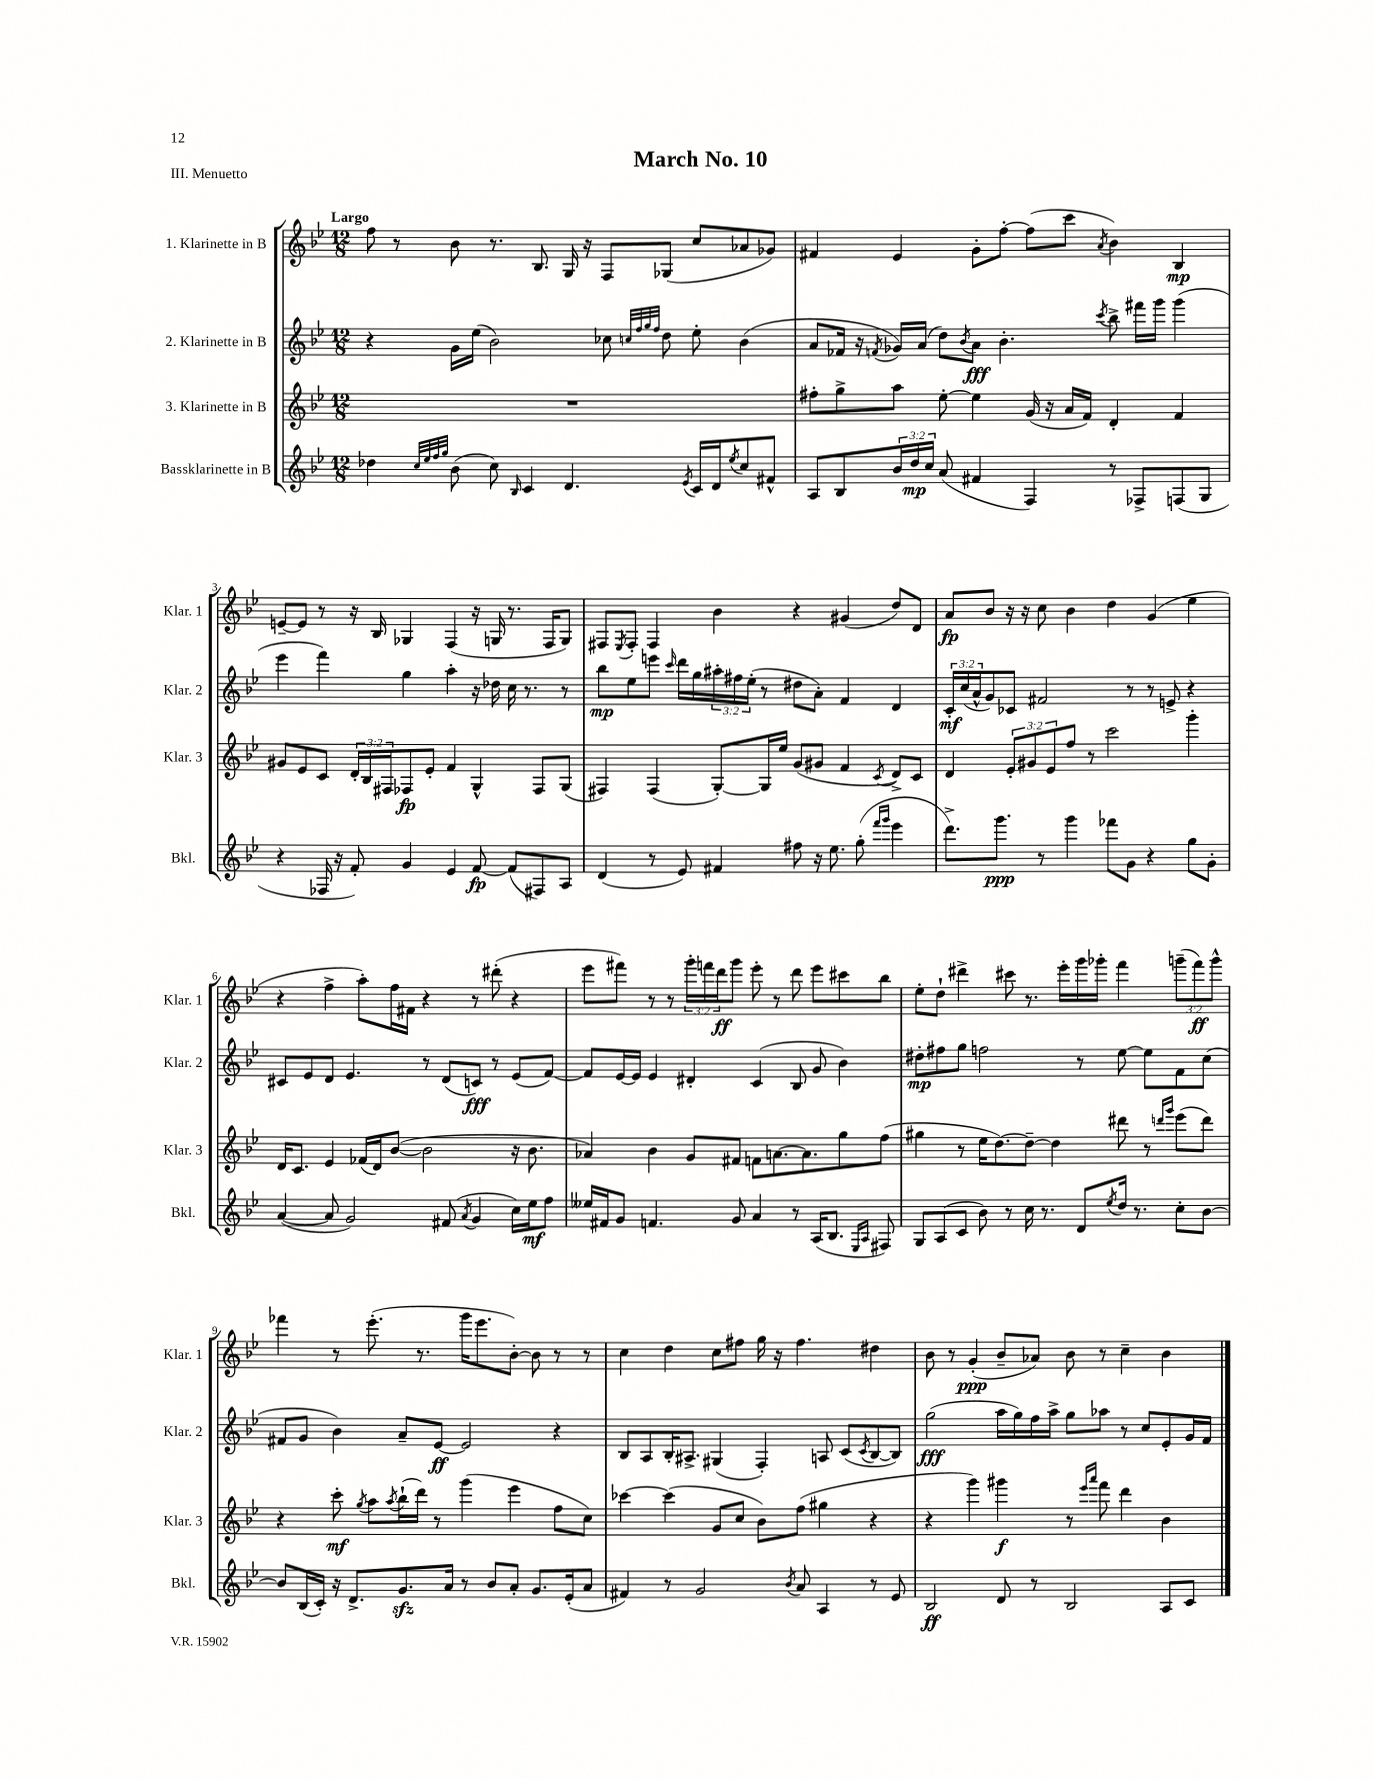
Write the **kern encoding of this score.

**kern	**kern	**kern	**kern
*staff4	*staff3	*staff2	*staff1
*clefG2	*clefG2	*clefG2	*clefG2
*k[b-e-]	*k[b-e-]	*k[b-e-]	*k[b-e-]
*M12/8	*M12/8	*M12/8	*M12/8
4dd-	1.r	4r	8ff
.	.	.	8r
32qqcc	.	.	.
32qqee-	.	.	.
32qqff	.	.	.
32qqgg	.	.	.
(8b-	.	16g	8b-
.	.	(16ee-	.
8cc)	.	2b-)	8.r
16qqB-	.	.	.
4c	.	.	.
.	.	.	8.B-
4.d	.	.	16G
.	.	.	16r
.	.	8cc-	8F
.	.	32qqcc	.
.	.	32qqff	.
.	.	32qqgg	.
.	.	32qqff	.
.	.	8dd	(8G-
8qe-	.	.	.
16c	.	8ee-'	8cc
16d	.	.	.
8qee-	.	.	.
8cc	.	(4b-	8a-
8f#^^	.	.	8g-)
=	=	=	=
8A	8ff#'	8a	4f#
8B-	8gg^	16f-	.
.	.	16r	.
.	.	8qf	.
24b-	8aa	16g-)	4e-
24dd	.	.	.
.	.	(16a	.
24cc	.	.	.
(8a	[8ee-'	8dd)	.
.	.	8qb-	.
4f#	4ee-]	8a	8g'
.	.	4.b-'	[8ff'
4F)	(16g	.	(8ff]
.	16r	.	.
.	16a	.	8ccc
.	16f)	.	.
.	.	8qccc	8qa
8r	4d'	8bb-^	4b-)
8F-^	.	16fff#	.
.	.	16ggg	.
(8F	4f	(4ggg	4B-
8G	.	.	.
=	=	=	=
4r	8g#	4eee-	[8e~
.	8e-	.	8e]
16F-	8c	4fff)	8r
16r	.	.	.
8f')	24d'	.	16r
.	24B-	.	.
.	.	.	16B-
.	24F#	.	.
4g	8F-	4gg	4G-
.	8e-'	.	.
4e-	4f	4aa'	(4F
[8f	4G^^	16r	16r
.	.	16dd-	16G
(8f]	.	16cc	8.r
.	.	8.r	.
8F#)	8F-	.	.
.	.	.	16F
8A	(8G	8r	8G)
=	=	=	=
(4d	4F#)	8bb-	8F#
.	.	.	8qE-
.	.	8ee-	8F#'
8r	(4F#	8eee	4F#
.	.	16qqccc	.
8e-)	.	16ddd	.
.	.	16gg	.
4f#	[8G')	24aa#'	4b-
.	.	24ff#	.
.	.	(24ee-'	.
.	16G]	8r	.
.	16ee-	.	.
8ff#	(8g	8dd#	4r
16r	8g#	8a')	.
8.ee-	.	.	.
.	4f	4f	(4g#
(8gg'	.	.	.
16qqfff	.	.	.
16qqggg	8qc	.	.
4eee-	8d^)	4d	8dd)
.	8c	.	8d
=	=	=	=
8.ddd^)	4d	24c'	8a
.	.	(24cc	.
.	.	24a^^	.
.	.	8g)	8b-
8.ggg	.	.	.
.	12e-'	8c-	16r
.	.	.	16r
.	12g#	.	.
8r	.	2f#	8cc
.	12e-	.	.
4ggg	8ff	.	4b-
.	8r	.	.
8fff-	2ccc	.	4dd
8g	.	8r	.
4r	.	8r	(4g
.	.	8e^	.
8gg	4ggg'	4r	4ee-
8g'	.	.	.
=	=	=	=
([4a	16d	8c#	4r
.	8.c	.	.
.	.	8e-	.
8a]	4e-	8d	4ff^
2g)	.	4.e-	.
.	(16f-	.	8aa')
.	16d)	.	.
.	([8b-	.	16ff
.	.	.	16f#
.	2b-]	8r	4r
(8f#	.	(8d	.
8qa	.	.	.
4g	.	8c)	8r
.	.	8r	(8ddd#'
16cc)	16r	(8e-	4r
16ee-	8.b-	.	.
8ff	.	[8f)	.
=	=	=	=
16ee--	4a-)	8f]	8eee-
16f#	.	.	.
8g	.	[16e-	8fff#)
.	.	16e-]	.
4.f	4b-	4e-	8r
.	.	.	8r
.	8g	4d#'	24ggg'
.	.	.	24fff
.	.	.	24ddd
8g	8f#	.	8ggg
4a	8f	(4c	8eee-'
.	[8.a	.	8r
8r	.	8B-	8ddd
.	8.a]	.	.
(16A	.	8g	8eee-
8.B-	.	.	.
.	8gg	4b-)	8ccc#
16qqE-	.	.	.
16qqA	.	.	.
8F#)	(8ff	.	8bb-
=	=	=	=
8G	4gg#	8dd#'	8ee-'
(8A	.	8ff#	8dd`
8c	8r	8gg	4ddd#^
8b-)	16ee-	2ff	.
.	[8.dd)	.	.
8r	.	.	8ccc#
16cc	8dd~_	.	8.r
8.r	.	.	.
.	4dd]	.	.
.	.	.	16eee-'
8d	.	8r	16ggg
.	.	.	16ggg-'
8qee-	.	.	.
16dd	8ddd#	[8ee-	4fff
8.r	.	.	.
.	8r	8ee-]	.
.	16qqddd	.	.
.	16qqggg	.	.
8cc'	(8eee-	8f	(12ggg~
.	.	.	12fff)
[8b-	8ddd)	(8cc	.
.	.	.	12ggg^^
=	=	=	=
8b-]	4r	8f#	4fff-
(16B-	.	8g	.
16c')	.	.	.
16r	8ccc'	4b-)	8r
8.d^	.	.	.
.	8qgg	.	.
.	8aa	.	(8.eee-'
.	8qaa	.	.
8.g	(16bb-`	8a~	.
.	16ddd)	.	8.r
.	8r	[8e-	.
16a	.	.	.
8r	(4ggg	2e-]	16ggg
.	.	.	8.eee-
8b-	.	.	.
8a'	4eee-	.	[8b-')
8.g	.	.	8b-]
.	8ff	4r	8r
(16e-'	.	.	.
8a	8cc)	.	8r
=	=	=	=
4f#)	[4ccc-	8B-	4cc
.	.	8A	.
8r	(4ccc-]	16B-'	4dd
.	.	8.A#^	.
2g	.	.	.
.	8g	(4G#	8cc
.	8cc	.	8ff#
.	8b-)	4F')	16gg
.	.	.	16r
8qb-	.	.	.
8a	(8ff	.	4.ff#
4A	4gg#	8A	.
.	.	(8c	.
.	.	8qc	.
8r	4r	[8B-	4dd#
8e-	.	8B-])	.
=	=	=	=
2B-	4r	(2gg	8b-
.	.	.	8r
.	4ggg)	.	(4g'
8d	4ggg#	16aa	8b-~
.	.	16gg)	.
8r	.	16ff	8a-)
.	.	16aa^	.
2B-	8r	8gg	8b-
.	16qqeee-	.	.
.	16qqaaa	.	.
.	8fff	8aa-	8r
.	4ddd	8r	4cc~
.	.	8cc	.
8A	4b-	8e-'	4b-
8c	.	16g	.
.	.	16f	.
==	==	==	==
*-	*-	*-	*-
